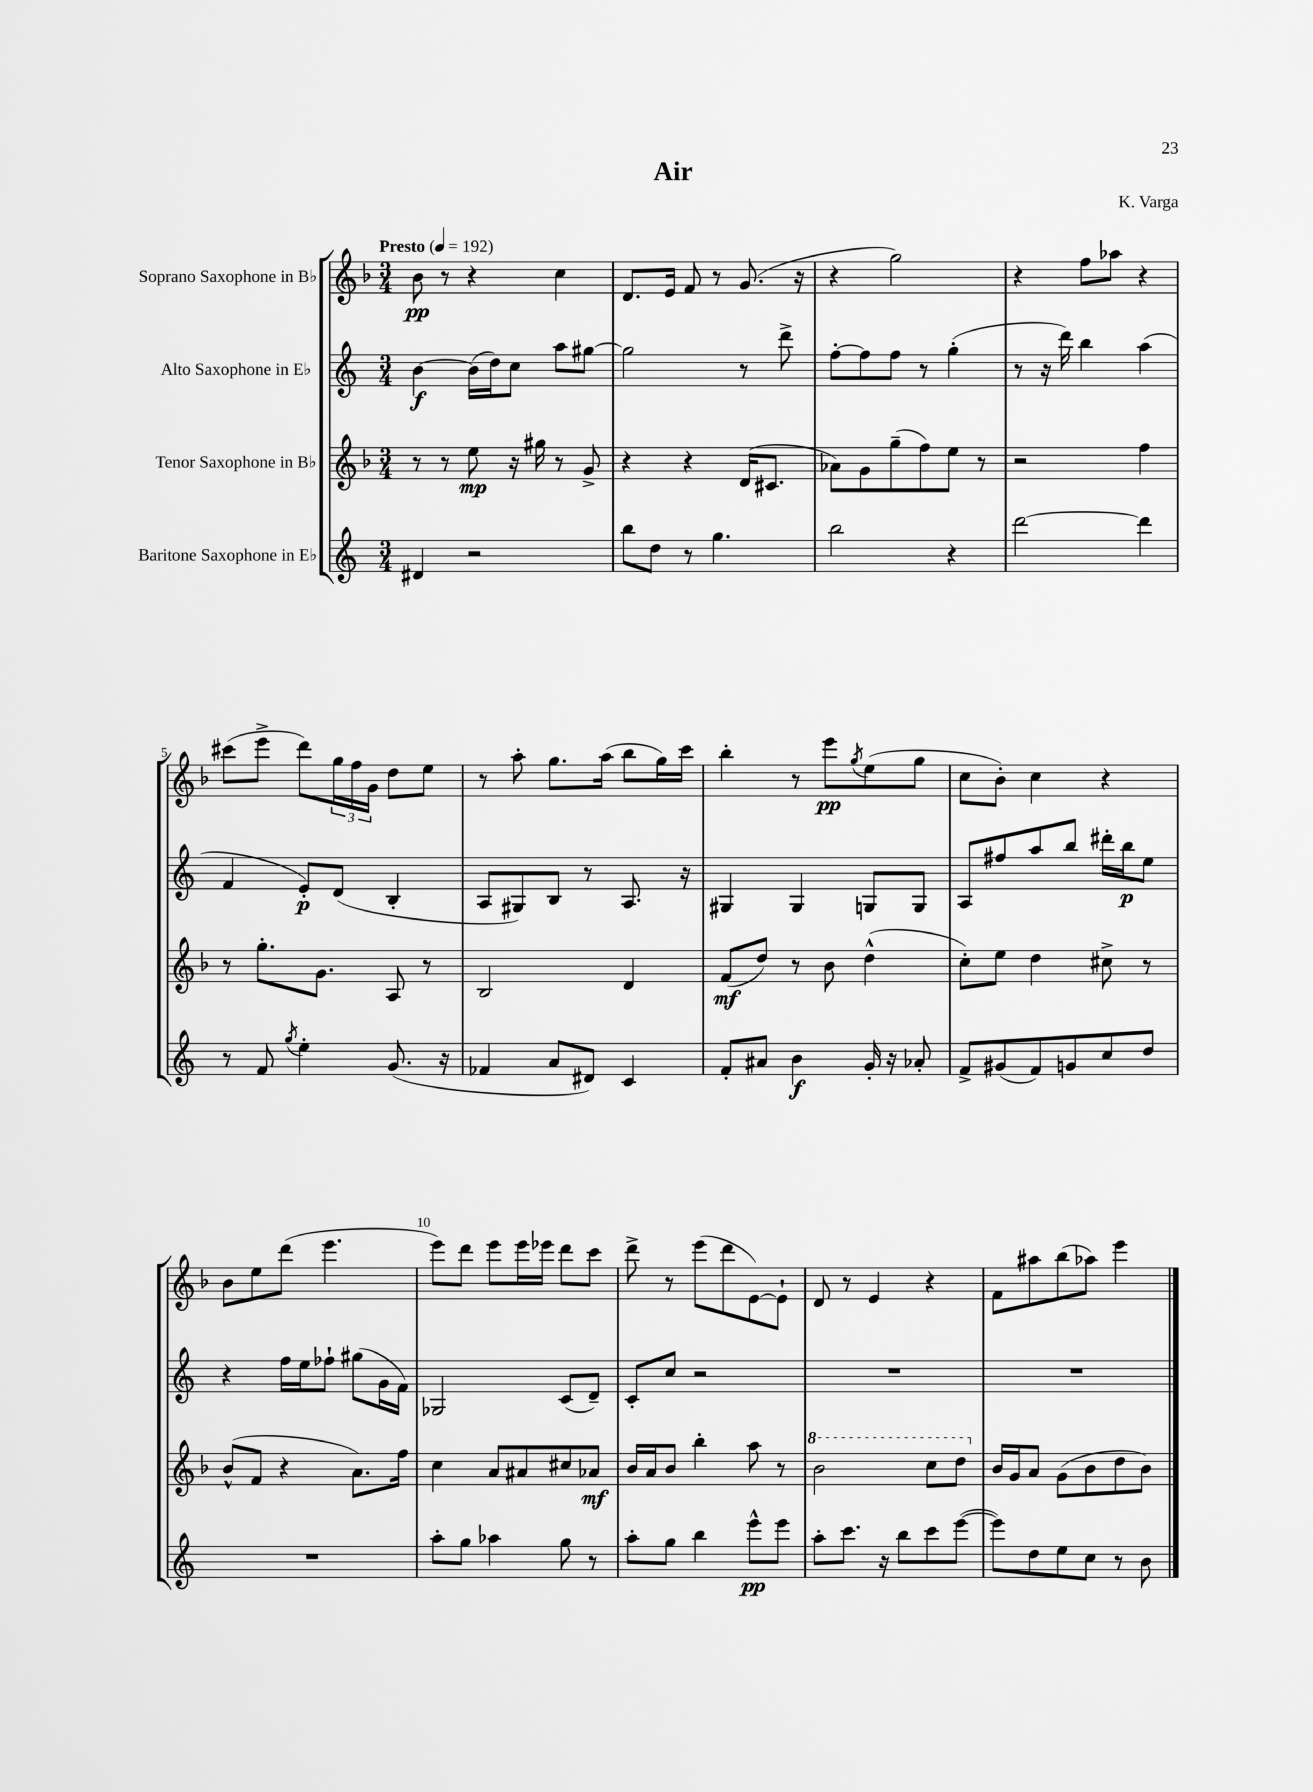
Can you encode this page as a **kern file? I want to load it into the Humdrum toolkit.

**kern	**kern	**kern	**kern
*staff4	*staff3	*staff2	*staff1
*clefG2	*clefG2	*clefG2	*clefG2
*k[]	*k[b-]	*k[]	*k[b-]
*M3/4	*M3/4	*M3/4	*M3/4
*MM192	*MM192	*MM192	*MM192
4d#/	8r	[4b\	8b-\
.	8r	.	8r
2r	8ee\	(16b\]LL	4r
.	.	16dd\J)	.
.	16r	8cc\J	.
.	16gg#\	.	.
.	8r	8aa\L	4cc\
.	8g^/	[8gg#\J	.
=	=	=	=
8bb\L	4r	2gg#\]	8.d/L
8dd\J	.	.	.
.	.	.	16e/Jk
8r	4r	.	8f/
4.gg\	.	.	8r
.	(16d/LK	8r	(8.g/
.	8.c#/J	.	.
.	.	8ddd^\	.
.	.	.	16r
=	=	=	=
2bb\	8a-\L)	[8ff'\L	4r
.	8g\	8ff\]	.
.	(8gg~\	8ff\J	2gg\)
.	8ff\)	8r	.
4r	8ee\J	(4gg'\	.
.	8r	.	.
=	=	=	=
[2ddd\	2r	8r	4r
.	.	16r	.
.	.	16ddd\)	.
.	.	4bb\	8ff\L
.	.	.	8aa-\J
4ddd\]	4ff\	(4aa\	4r
=	=	=	=
8r	8r	4f/	(8ccc#\L
8f/	8.gg'\L	.	8eee^\J
8qgg/	.	.	.
4ee'\	.	8e'/L)	8ddd\L)
.	8.g\J	.	.
.	.	(8d/J	24gg\L
.	.	.	24ff\
.	.	.	24g\JJ
(8.g/	8A/	4B'/	8dd\L
.	8r	.	8ee\J
16r	.	.	.
=	=	=	=
4f-/	2B-/	8A/L	8r
.	.	8G#/)	8aa'\
8a/L	.	8B/J	8.gg\L
8d#/J)	.	8r	.
.	.	.	(16aa\Jk
4c/	4d/	8.A/	8bb-\L
.	.	.	16gg\L)
.	.	16r	16ccc\JJ
=	=	=	=
8f'/L	(8f/L	4G#/	4bb-'\
8a#/J	8dd/J)	.	.
4b\	8r	4G#/	8r
.	8b-\	.	8eee\L
.	.	.	8qgg/
16g'/	(4dd^^\	8G/L	(8ee\
16r	.	.	.
8a-'/	.	8G/J	8gg\J
=	=	=	=
8f^/L	8cc'\L)	8A/L	8cc\L
(8g#/	8ee\J	8ff#/	8b-'\J)
8f/)	4dd\	8aa/	4cc\
8g/	.	8bb/J	.
8cc/	8cc#^\	16ddd#'\LL	4r
.	.	16bb\J	.
8dd/J	8r	8ee\J	.
=	=	=	=
2.r	(8b-^^/L	4r	8b-\L
.	8f/J	.	8ee\
.	4r	16ff\LL	(8ddd\J
.	.	16ee\J	.
.	.	8ff-`\J	4.eee\
.	8.a\L)	(8gg#\L	.
.	.	16g\L	.
.	16ff\Jk	16f\JJ)	.
=	=	=	=
8aa'\L	4cc\	2G-/	8eee\L)
8gg\J	.	.	8ddd\J
4aa-\	8a/L	.	8eee\L
.	8a#/	.	16eee\L
.	.	.	16eee-\JJ
8gg\	8cc#/	(8c/L	8ddd\L
8r	8a-/J	8d~/J)	8ccc\J
=	=	=	=
8aa'\L	16b-/LL	8c'/L	8ddd^\
.	16a/J	.	.
8gg\J	8b-/J	8cc/J	8r
4bb\	4bb-'\	2r	(8eee\L
.	.	.	8ddd\
8eee^^\L	8aa\	.	[8e\)
8eee\J	8r	.	8e`\]J
=	=	=	=
8aa'\L	2bb-\	2.r	8d/
8.ccc\J	.	.	8r
.	.	.	4e/
16r	.	.	.
8bb\L	.	.	.
8ccc\	8ccc\L	.	4r
([8eee\J	8ddd\J	.	.
=	=	=	=
8eee\]L)	16b-/LL	2.r	8f\L
.	16g/J	.	.
8dd\	8a/J	.	8aa#\
8ee\	(8g\L	.	(8bb-\
8cc\J	8b-\	.	8aa-\J)
8r	8dd\	.	4eee\
8b\	8b-\J)	.	.
==	==	==	==
*-	*-	*-	*-
